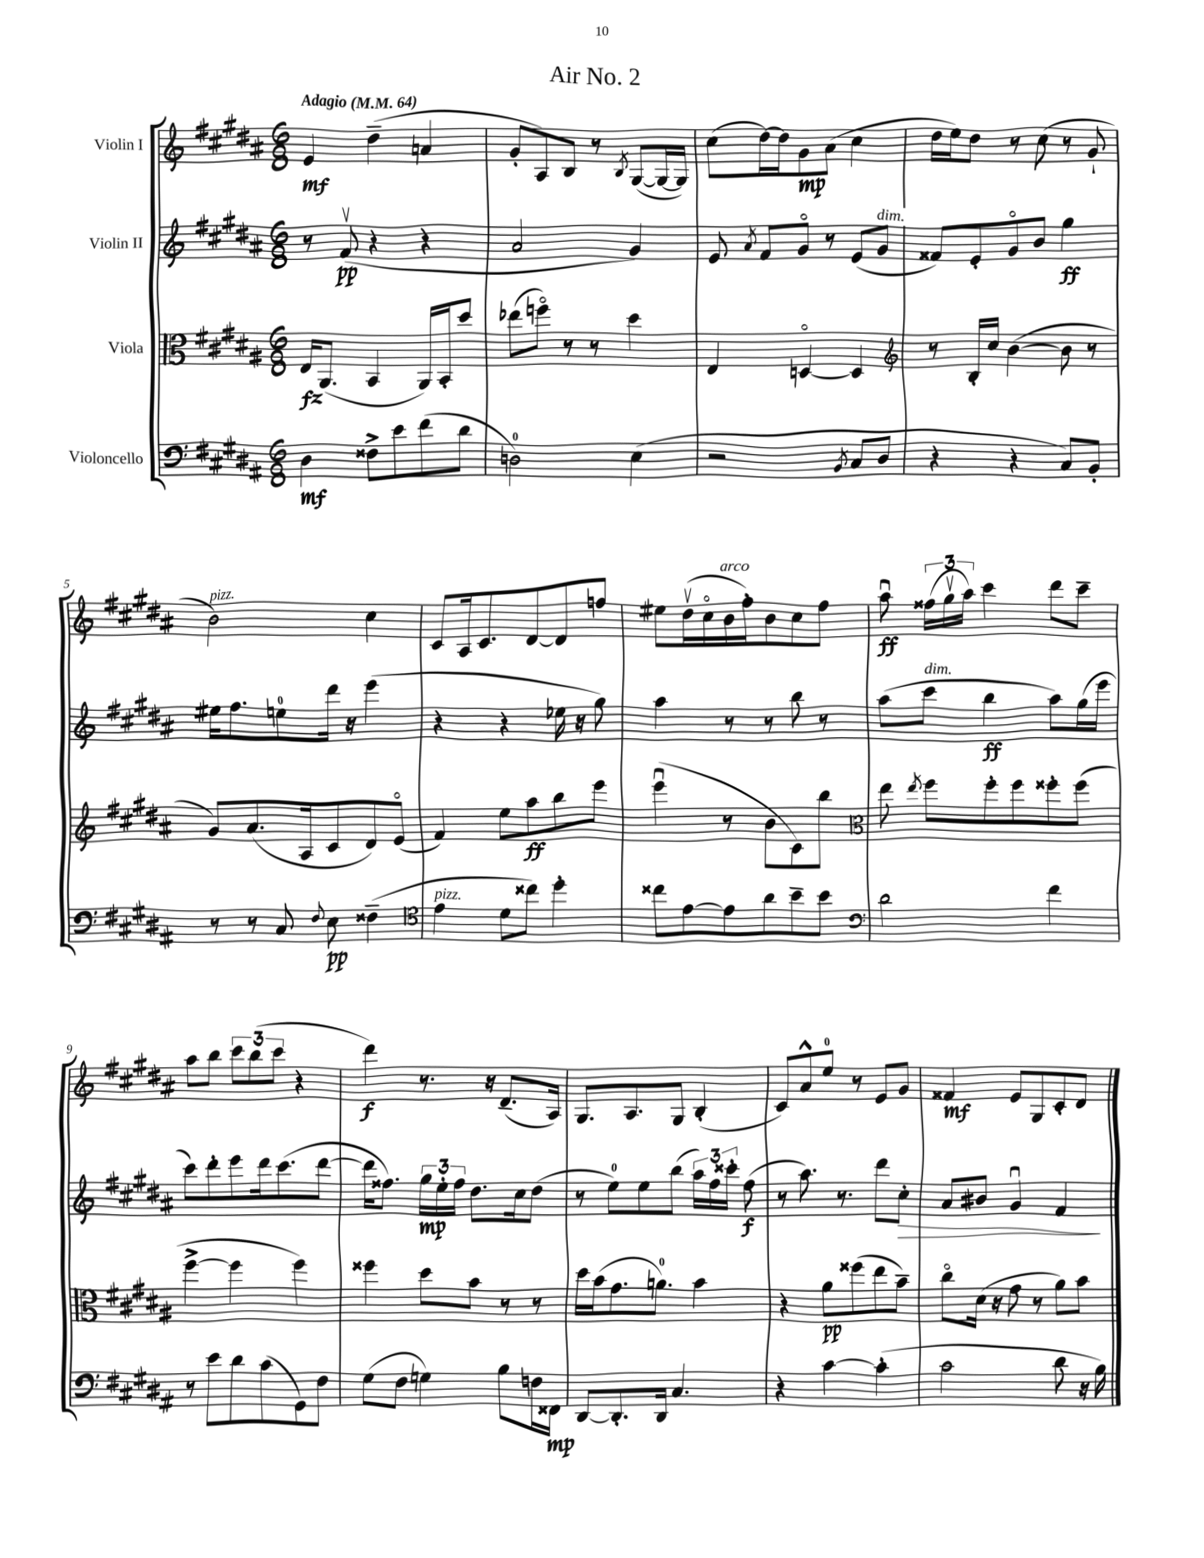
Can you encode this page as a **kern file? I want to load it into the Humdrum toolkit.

**kern	**dynam	**kern	**dynam	**kern	**dynam	**kern	**dynam
*part4	*part4	*part3	*part3	*part2	*part2	*part1	*part1
*staff4	*staff4	*staff3	*staff3	*staff2	*staff2	*staff1	*staff1
*I"Violoncello	*	*I"Viola	*	*I"Violin II	*	*I"Violin I	*
*clefF4	*	*clefC3	*	*clefG2	*	*clefG2	*
*k[f#c#g#d#a#]	*	*k[f#c#g#d#a#]	*	*k[f#c#g#d#a#]	*	*k[f#c#g#d#a#]	*
*M6/8	*	*M6/8	*	*M6/8	*	*M6/8	*
*MM64	*	*MM64	*	*MM64	*	*MM64	*
=1	=1	=1	=1	=1	=1	=1	=1
!	!	!	!	!	!	!LO:TX:a:B:t=Adagio	!
4D#\	mf	16E/KL	fz	8r	.	4e/	mf
.	.	(8.AA#/J	.	.	.	.	.
.	.	.	.	(8f#v/	pp	.	.
8F##X^\L	.	4BB/	.	4r	.	(4dd#~\	.
8e\	.	.	.	.	.	.	.
(8f#\	.	16AA#/LL)	.	4r	.	4an/	.
.	.	16BB'/J	.	.	.	.	.
8d#\J	.	8dd#/J	.	.	.	.	.
=2	=2	=2	=2	=2	=2	=2	=2
2Dn\)	.	(8ee-X\L	.	2a#/	.	8g#'/L	.
.	.	8ffn\J)	.	.	.	8A#/)	.
.	.	8r	.	.	.	8B/J	.
.	.	8r	.	.	.	8r	.
.	.	.	.	.	.	8qB/	.
(4E\	.	4dd#\	.	4g#/)	.	([8G#/L	.
.	.	.	.	.	.	16G#/L_	.
.	.	.	.	.	.	16G#/JJ])	.
=3	=3	=3	=3	=3	=3	=3	=3
2r	.	4E/	.	8e/	.	(8cc#\L	.
.	.	.	.	8qa#/	.	.	.
.	.	.	.	8f#/L	.	[16dd#\L)	.
.	.	.	.	.	.	16dd#\J]	.
.	.	[4Dn/	.	8g#/J	.	8g#\	mp
.	.	.	.	8r	.	(8a#\J	.
8qBB/	.	.	.	.	.	.	.
8C#/L	.	4D/]	.	(8e/L	.	4cc#\	.
!	!	!	!	!LO:TX:a:i:t=dim.	!	!	!
8D#/J	.	.	.	8g#/J	.	.	.
=4	=4	=4	=4	=4	=4	=4	=4
*	*	*clefG2	*	*	*	*	*
4r	.	8r	.	8f##X/L)	.	16dd#\LL	.
.	.	.	.	.	.	16ee\J)	.
.	.	16B'/LL	.	8e'/	.	8dd#\J	.
.	.	16cc#/JJ	.	.	.	.	.
4r	.	([4b\	.	8g#/	.	8r	.
.	.	.	.	8b/J	.	(8cc#\	.
8C#/L)	.	8b\]	.	4gg#\	ff	8r	.
8BB'/J	.	8r	.	.	.	8g#`/	.
!!LO:LB:g=z
=5	=5	=5	=5	=5	=5	=5	=5
!	!	!	!	!	!	!LO:TX:a:i:t=pizz.	!
8r	.	8g#/L)	.	16ee#X\KL	.	2b\)	.
.	.	.	.	8.ff#\	.	.	.
8r	.	(8.a#/	.	.	.	.	.
8C#/	.	.	.	8een\	.	.	.
.	.	16A#/k	.	.	.	.	.
8qqF#/	.	.	.	.	.	.	.
8E\	pp	8c#/	.	16ddd#\Jk	.	.	.
.	.	.	.	16r	.	.	.
(4F##X~\	.	8d#/)	.	(4eee\	.	4cc#\	.
.	.	(8e/J	.	.	.	.	.
=6	=6	=6	=6	=6	=6	=6	=6
*clefC4	*	*	*	*	*	*	*
!LO:TX:a:i:t=pizz.	!	!	!	!	!	!	!
4e\	.	4f#/)	.	4r	.	8c#/L	.
.	.	.	.	.	.	16A#/k	.
.	.	.	.	.	.	8.c#/	.
8d#\L	.	8ee\L	.	4r	.	.	.
8cc##X\J)	.	8aa#\	ff	.	.	[8d#/	.
4dd#'\	.	8bb\	.	16ee-X\	.	8d#/]	.
.	.	.	.	16r	.	.	.
.	.	8eee\J	.	8gg#\)	.	8ffn/J	.
=7	=7	=7	=7	=7	=7	=7	=7
8cc##X\L	.	(4eeeu\	.	4aa#\	.	8ee#X\L	.
[8e\	.	.	.	.	.	(16dd#v\L	.
.	.	.	.	.	.	16cc#\	.
!	!	!	!	!	!	!LO:TX:a:i:t=arco	!
8e\]	.	8r	.	8r	.	16b\	.
.	.	.	.	.	.	16ff#'\J)	.
8a#\	.	8b\L	.	8r	.	8b\	.
8b~\	.	8c#\)	.	8bb\	.	8cc#\	.
8b\J	.	8bb\J	.	8r	.	8ff#\J	.
=8	=8	=8	=8	=8	=8	=8	=8
*clefF4	*	*clefC3	*	*	*	*	*
2d#\	.	8ee\	.	(8aa#\L	.	8aa#u\	ff
.	.	8qee/	.	.	.	.	.
!	!	!	!	!LO:TX:a:i:t=dim.	!	!	!
.	.	8ff#\L	.	8ccc#\J	.	(24ff##X\LL	.
.	.	.	.	.	.	24gg#v\	.
.	.	.	.	.	.	24aa#\JJ)	.
.	.	8ff#'\	.	4bb\	ff	4ccc#\	.
.	.	8ff#\	.	.	.	.	.
4f#\	.	8ff##X'\	.	8aa#\L)	.	8ddd#\L	.
.	.	(8ff##\J	.	(16gg#\L	.	8ccc#~\J	.
.	.	.	.	16eee\JJ	.	.	.
!!LO:LB:g=z
=9	=9	=9	=9	=9	=9	=9	=9
8r	.	[4ff#^\	.	8ccc#\L)	.	8aa#\L	.
8e\L	.	.	.	8ddd#'\	.	8bb\J	.
8d#\	.	4ff#\]	.	8eee\	.	12ccc#\L	.
.	.	.	.	.	.	(12bb\	.
(8c#\	.	.	.	16ddd#\k	.	.	.
.	.	.	.	.	.	12ccc#\J	.
.	.	.	.	(8.ccc#\	.	.	.
8GG#\)	.	4ff#\)	.	.	.	4r	.
8F#\J	.	.	.	[8ddd#\J	.	.	.
=10	=10	=10	=10	=10	=10	=10	=10
(8G#\L	.	4ff##X\	.	16ddd#\KL]	.	4ddd#\)	f
.	.	.	.	8.ff##X\J)	.	.	.
8F#\J	.	.	.	.	.	.	.
4Gn\)	.	8dd#\L	.	24gg#\LL	mp	8.r	.
.	.	.	.	24ee'\	.	.	.
.	.	.	.	24ff##\JJ	.	.	.
.	.	8b\J	.	8.dd#\L	.	.	.
.	.	.	.	.	.	16r	.
8B\L	.	8r	.	.	.	(8.d#~/L	.
.	.	.	.	16cc#\k	.	.	.
16Fn\L	.	8r	.	(8dd#\J	.	.	.
16FF##X\JJ	mp	.	.	.	.	16A#/Jk)	.
=11	=11	=11	=11	=11	=11	=11	=11
[8DD#/L	.	16dd#\LL	.	8r	.	8.G#/L	.
.	.	(16b\J	.	.	.	.	.
8.DD#'/]	.	8.g#\	.	8ee\L)	.	.	.
.	.	.	.	.	.	8.A#/	.
.	.	.	.	8ee\	.	.	.
16DD#/Jk	.	8.an\J)	.	.	.	.	.
4.C#/	.	.	.	(8bb\J	.	8G#/J	.
.	.	4b\	.	24aa#\LL)	.	(4B'/	.
.	.	.	.	24ff#\	.	.	.
.	.	.	.	24ccc##X'\JJ	.	.	.
.	.	.	.	(8ff#\	f	.	.
=12	=12	=12	=12	=12	=12	=12	=12
4r	.	4r	.	8r	.	8c#/L)	.
.	.	.	.	8.aa#\)	.	8a#^^/	.
[4c#\	.	8a#\L	pp	.	.	8ee/J	.
.	.	.	.	8.r	.	.	.
.	.	(8ff##X\	.	.	.	8r	.
(4c#'\]	.	8ee\	.	8ddd#\L	.	8e/L	.
!	!	!	!	!	!LO:HP:b	!	!
.	.	8b~\J)	.	8cc#'\J	>	8g#/J	.
=13	=13	=13	=13	=13	=13	=13	=13
2c#\	.	8cc#\L	.	8a#/L	.	4f##X/	mf
.	.	(16d#\Jk	.	8b#X/J	.	.	.
.	.	16r	.	.	.	.	.
.	.	8g#\	.	4g#u/	.	8e/L	.
.	.	8r	.	.	.	8G#/	.
8d#\	.	8a#\L)	.	4f#/	.	8c#'/	.
16r	.	8b\J	.	.	.	8d#/J	.
16B\)	.	.	.	.	.	.	.
.	.	.	.	.	]	.	.
==	==	==	==	==	==	==	==
*-	*-	*-	*-	*-	*-	*-	*-
